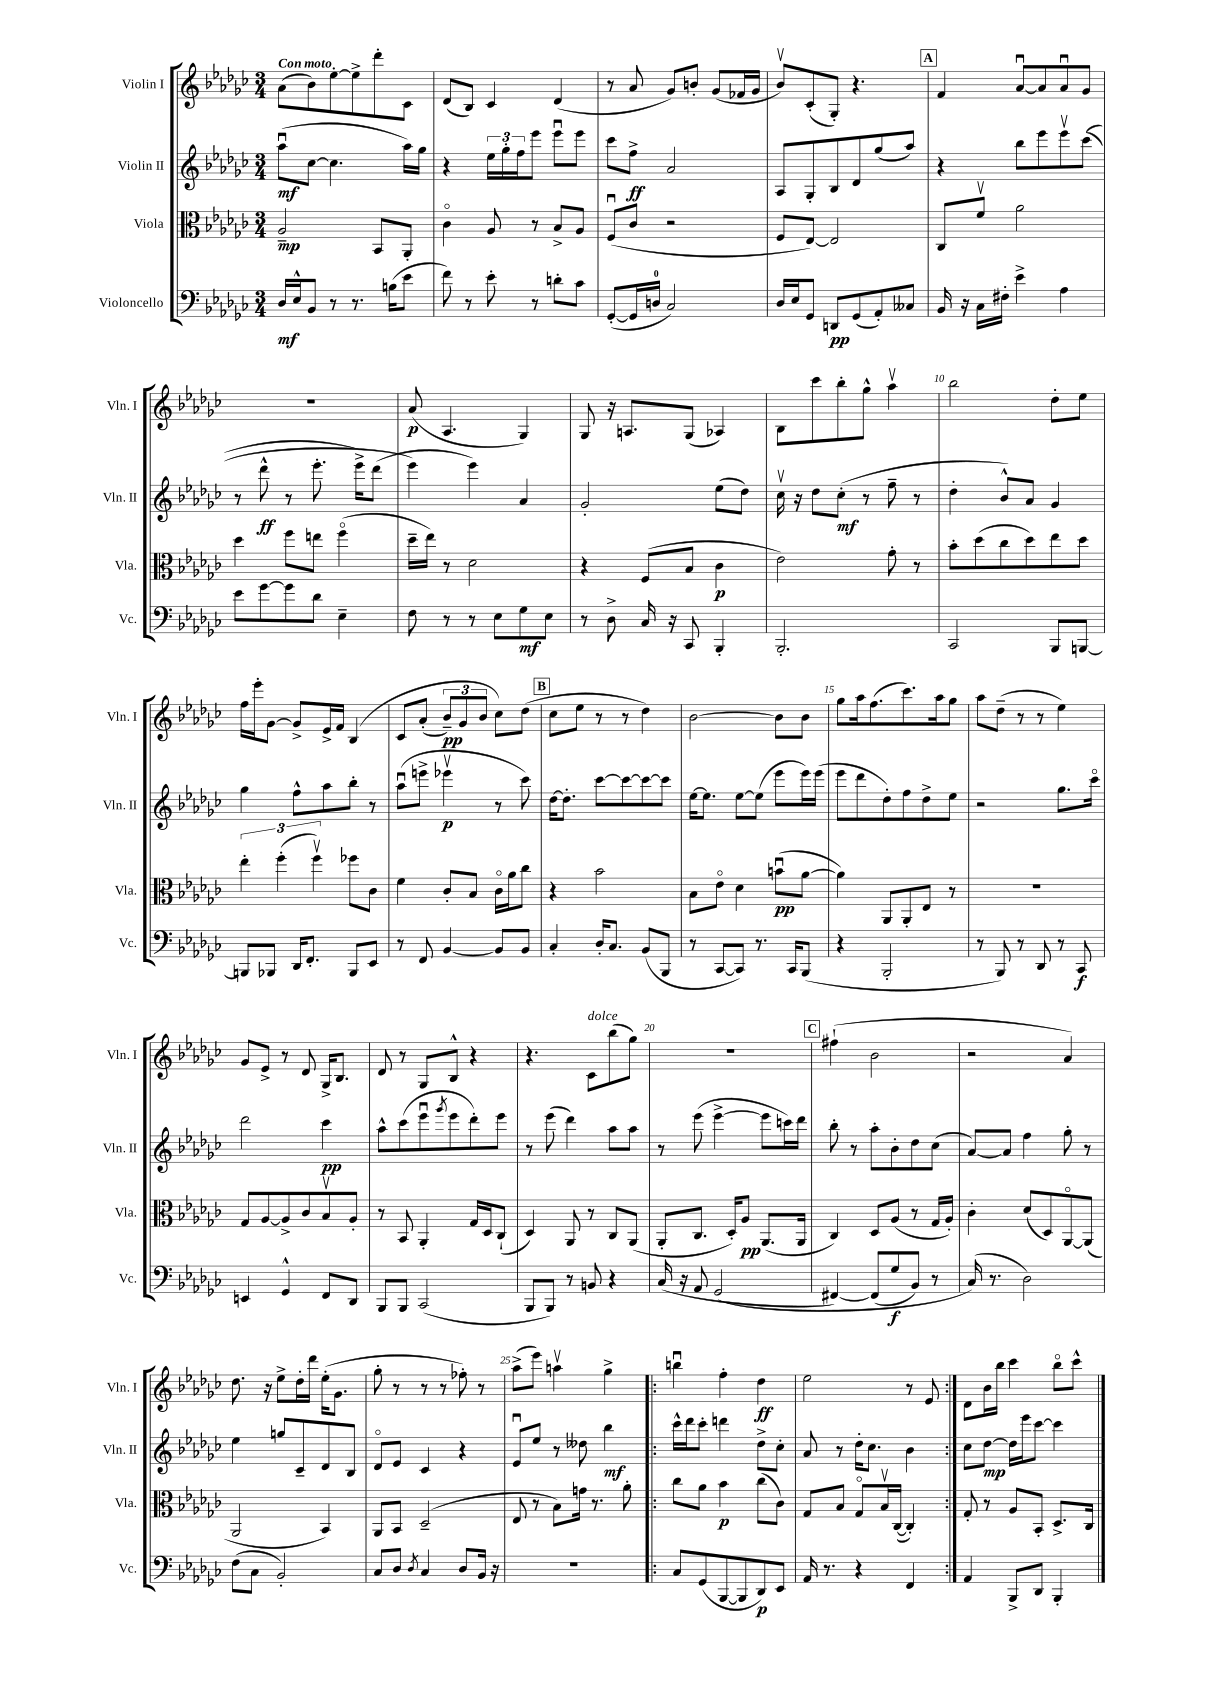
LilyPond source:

<<
\new StaffGroup <<
\new Staff = "s0" \with { instrumentName = "Violin I" shortInstrumentName = "Vln. I" } {
    \clef treble \key ges \major \numericTimeSignature \time 3/4 \tempo "Con moto"
    aes'8( bes'8) ees''8~-. ees''8-> des'''8-. ces'8 |
    des'8( bes8) ces'4 des'4( |
    r8 aes'8 ges'8) b'8-. ges'8( fes'16 ges'16 |
    bes'8\upbow) ces'8-.( ges8-.) r4. |
    \mark \markup { \box "A" } f'4 aes'8~\downbow aes'8 aes'8\downbow ges'8 |
    R2. |
    aes'8\p( aes4. ges4) |
    ges8 r16 a8. ges8( aes4) |
    bes8 ces'''8 bes''8-. ges''8-^ aes''4\upbow |
    bes''2 des''8-. ees''8 |
    f''16 ees'''16-. ges'8~ ges'8-> ees'16-> f'16 bes4\( |
    ces'8 aes'8-.( \tuplet 3/2 { bes'8--\pp) ges'8 bes'8 } ces''8\) des''8( |
    \mark \markup { \box "B" } ces''8 ees''8 r8 r8 des''4) |
    bes'2~ bes'8 bes'8 |
    ges''8 aes''16 f''8.( ces'''8.) aes''16 ges''8 |
    aes''8 des''8--( r8 r8 ees''4) |
    ges'8 ees'8-> r8 des'8 ges16-> bes8. |
    des'8 r8 ges8 bes8-^ r4 |
    r4. ces'8^\markup { \italic "dolce" } bes''8( ges''8) |
    R2. |
    \mark \markup { \box "C" } fis''4-!( bes'2 |
    r2 aes'4) |
    des''8. r16 ees''8-> des''16-. des'''16 ees''16-.( ges'8. |
    ges''8-. r8 r8 r8 fes''8-.) r8 |
    aes''8->( ees'''8) a''4\upbow ges''4-> |
    \repeat volta 2 { b''4\downbow f''4-. des''4\ff |
    ees''2 r8 ees'8 | }
    des'8 bes'16 bes''16 ces'''4 bes''8\flageolet ces'''8-^ \bar "|." |
}
\new Staff = "s1" \with { instrumentName = "Violin II" shortInstrumentName = "Vln. II" } {
    \clef treble \key ges \major \numericTimeSignature \time 3/4
    aes''8\downbow\mf( ces''8~ ces''4. aes''16) ges''16 |
    r4 \tuplet 3/2 { ees''16 ges''16-. f''16 } ees'''8 ees'''8\downbow ees'''8 |
    ces'''8 f''8->\ff aes'2 |
    aes8 ges8-. bes8 des'8 ges''8( aes''8) |
    \mark \markup { \box "A" } r4 bes''8 ees'''8 ees'''8\upbow ces'''8(\( |
    r8 des'''8-^\ff r8 ees'''8.-. ees'''16->) des'''8( |
    ees'''4\) ees'''4) aes'4 |
    ges'2-. ees''8( des''8) |
    ces''16\upbow r16 des''8 ces''8-.\mf( r8 f''8-- r8 |
    des''4-. bes'8-^) aes'8 ges'4 |
    ges''4 f''8-^ aes''8 bes''8-. r8 |
    aes''8\downbow( e'''8-> ees'''4\upbow\p r8 ces'''8) |
    \mark \markup { \box "B" } des''16~ des''8.-. ces'''8~ ces'''8~ ces'''8~ ces'''8 |
    ees''16~ ees''8. ees''8~ ees''8( ees'''8 ees'''16) ees'''16( |
    ees'''8 des'''8 des''8-.) f''8 des''8-> ees''8 |
    r2 ges''8. ces'''16\flageolet |
    des'''2 ces'''4\pp |
    aes''8-^ ces'''8( ees'''8\downbow \acciaccatura { ges'''8 } ees'''8 des'''8-.) ees'''8 |
    r8 ees'''8( des'''4) aes''8 aes''8 |
    r8 ees'''8( ees'''4~-> ees'''8 c'''16) des'''16 |
    \mark \markup { \box "C" } bes''8-. r8 aes''8-. bes'8-. des''8 ces''8( |
    aes'8~) aes'8 f''4 ges''8-. r8 |
    ees''4 g''8 ces'8-- des'8 bes8 |
    des'8\flageolet ees'8 ces'4 r4 |
    ees'8\downbow ees''8 r8 deses''8 bes''4\mf |
    \repeat volta 2 { ces'''16-^ des'''16 ces'''8-. d'''4 des''8-> ces''8-. |
    aes'8 r8 des''16-. ces''8. bes'4 | }
    ces''8 des''8~\mp des''16 ees'''16 ces'''8~ ces'''4 \bar "|." |
}
\new Staff = "s2" \with { instrumentName = "Viola" shortInstrumentName = "Vla." } {
    \clef alto \key ges \major \numericTimeSignature \time 3/4
    aes2--\mp bes,8 aes,8-. |
    ces'4\flageolet aes8 r8 bes8-> aes8 |
    f8\downbow( ces'8 r2 |
    f8 ees8~) ees2 |
    \mark \markup { \box "A" } ces8 f'8\upbow aes'2 |
    des''4 f''8 e''8 f''4\flageolet( |
    des''16-- ees''16) r8 des'2 |
    r4 f8( bes8 ces'4\p |
    ees'2) ges'8-. r8 |
    bes'8-. des''8( ces''8 des''8) ees''8 des''8 |
    \tuplet 3/2 { ees''4-. f''4-.( f''4\upbow) } fes''8 ces'8 |
    f'4 ces'8-. bes8 ces'16\flageolet aes'16 ces''8 |
    \mark \markup { \box "B" } r4 bes'2 |
    bes8 ees'8\flageolet des'4 b'8\downbow\pp( aes'8~ |
    aes'4) aes,8 aes,8-. ees8 r8 |
    R2. |
    ges8 aes8~ aes8-> ces'8 bes8\upbow aes8-. |
    r8 bes,8 aes,4-. ges16 des16 ces8-!( |
    des4) aes,8 r8 ces8 aes,8( |
    aes,8-. ces8. des16-.) aes8\pp aes,8.( aes,16 |
    \mark \markup { \box "C" } ces4) des8 aes8( r8 ges16 aes16-.) |
    ces'4-. des'8( des8) aes,8~\flageolet aes,8( |
    aes,2 bes,4) |
    aes,8 bes,8 des2--( |
    ees8 r8 bes8) g'16 r8. aes'8-. |
    \repeat volta 2 { ces''8 aes'8 bes'4\p ces''8( ces'8) |
    ges8 bes8 ges8\flageolet bes16\upbow ces16~( ces4-.) | }
    ges8-. r8 aes8 bes,8-. des8.-> ces16 \bar "|." |
}
\new Staff = "s3" \with { instrumentName = "Violoncello" shortInstrumentName = "Vc." } {
    \clef bass \key ges \major \numericTimeSignature \time 3/4
    des16\mf ees16-^ bes,8 r8 r8. b16( ees'8 |
    f'8) r8 ees'8-. r8 d'8-. ces'8 |
    ges,8~-.( ges,16 d16-0 ces2) |
    des16 ees16 ges,8 d,8\pp ges,8( aes,8-.) ceses8 |
    \mark \markup { \box "A" } bes,16 r16 ces16 fis16-. ees'4-> aes4 |
    ees'8 ges'8~ ges'8 des'8 ees4-- |
    f8 r8 r8 ees8 ges8\mf ees8 |
    r8 des8-> ces16 r16 ces,8 bes,,4-. |
    bes,,2.-. |
    ces,2 bes,,8 b,,8~ |
    b,,8 bes,,8 des,16 f,8.-. bes,,8 ees,8 |
    r8 f,8 bes,4~ bes,8 bes,8 |
    \mark \markup { \box "B" } ces4-. des16-. ces8. bes,8( bes,,8 |
    r8 ces,8~ ces,8) r8. ces,16 bes,,8( |
    r4 bes,,2-. |
    r8 bes,,8) r8 des,8 r8 ces,8\f |
    e,4 ges,4-^ f,8 des,8 |
    bes,,8 bes,,8 ces,2( |
    bes,,8 bes,,8) r8 b,8 r4 |
    ces16( r16 aes,8 ges,2\( |
    \mark \markup { \box "C" } fis,4~) fis,8( ges8\f bes,8) r8 |
    ces16(\) r8. des2) |
    f8( ces8 bes,2-.) |
    ces8 des8 \acciaccatura { des8 } ces4 des8 bes,16 r16 |
    R2. |
    \repeat volta 2 { ces8 ges,8( bes,,8~ bes,,8 des,8\p) ees,8 |
    aes,16 r8. r4 f,4 | }
    aes,4 bes,,8-> des,8 bes,,4-. \bar "|." |
}
>>
>>
\layout { \context { \Score \override BarNumber.break-visibility = ##(#f #t #t) barNumberVisibility = #(every-nth-bar-number-visible 5) } }
